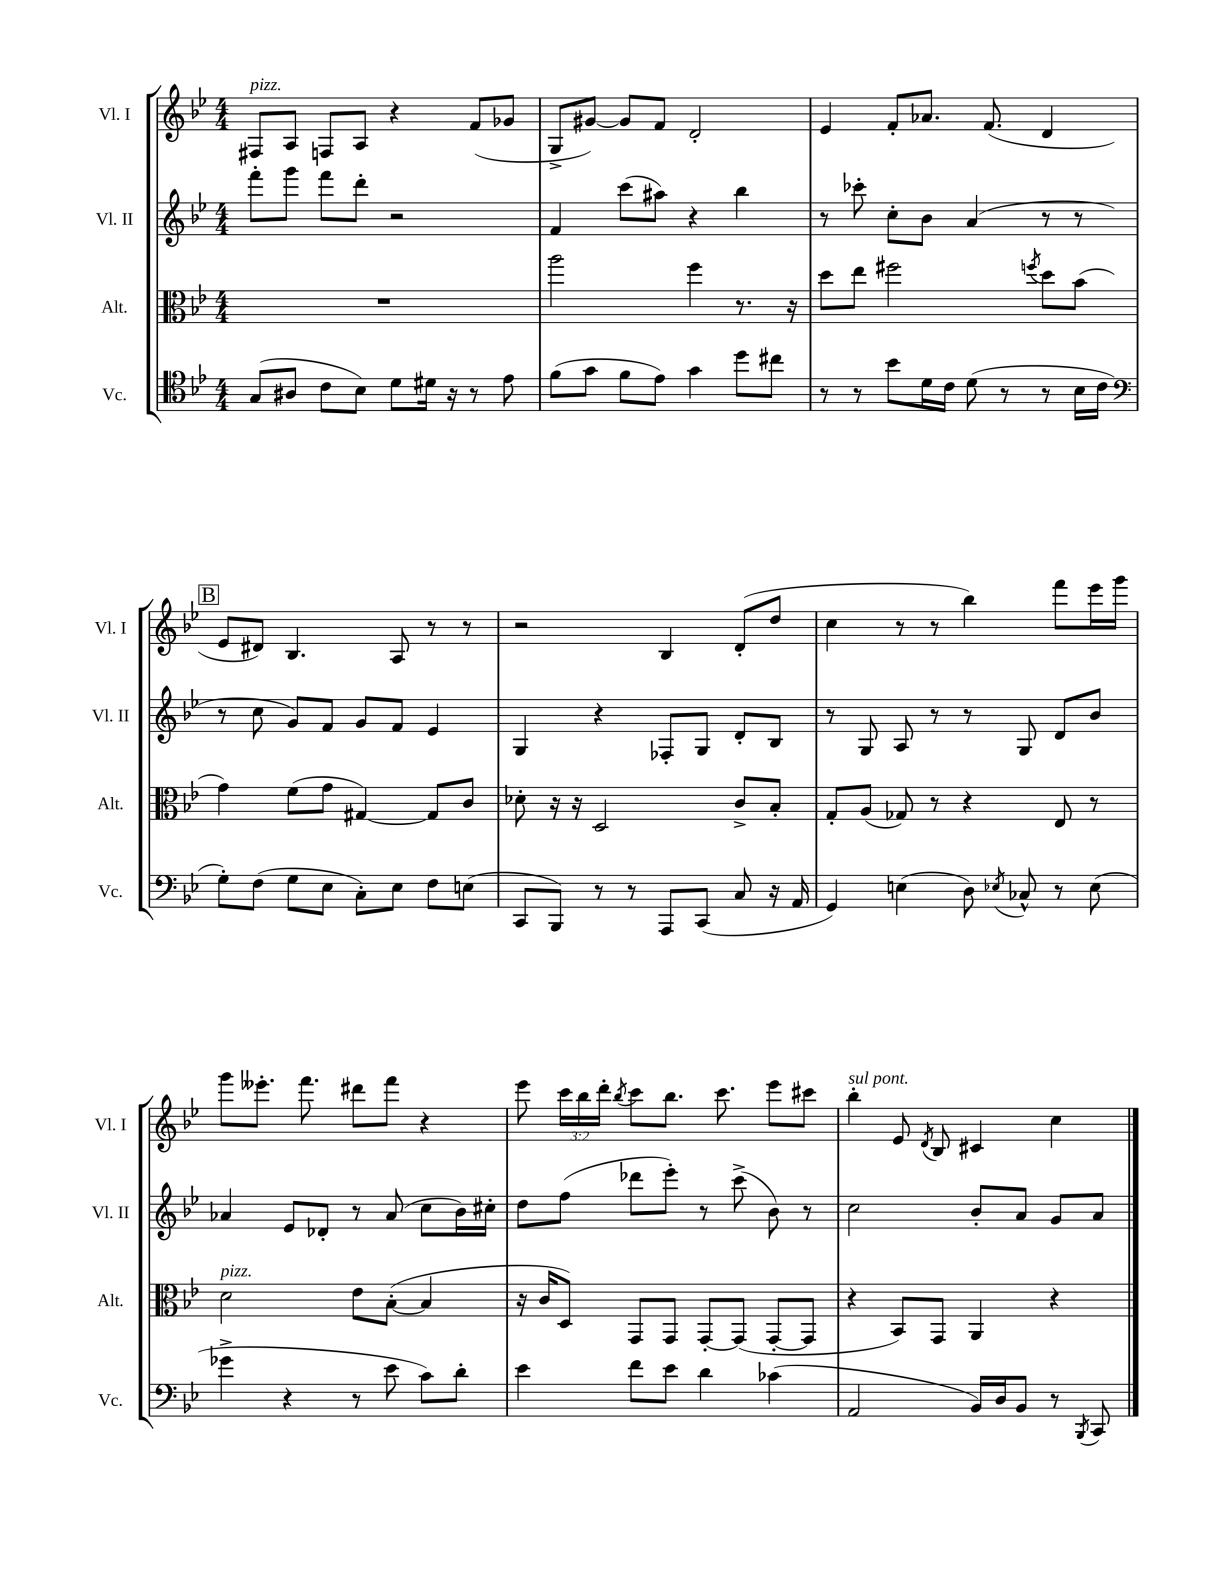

**kern	**kern	**kern	**kern
*part4	*part3	*part2	*part1
*staff4	*staff3	*staff2	*staff1
*I"Vc.	*I"Alt.	*I"Vl. II	*I"Vl. I
*I'Vc.	*I'Alt.	*I'Vl. II	*I'Vl. I
*clefC4	*clefC3	*clefG2	*clefG2
*k[b-e-]	*k[b-e-]	*k[b-e-]	*k[b-e-]
*M4/4	*M4/4	*M4/4	*M4/4
=74	=74	=74	=74
!	!	!	!LO:TX:a:i:t=pizz.
(8G/L	1r	8fff'\L	8F#X/L
8A#X/J	.	8ggg\J	8A/J
8c\L	.	8fff\L	8Fn/L
8B-\J)	.	8ddd'\J	8A/J
8d\L	.	2r	4r
16d#X\Jk	.	.	.
16r	.	.	.
8r	.	.	(8f/L
8e-\	.	.	8g-X/J
=75	=75	=75	=75
(8f\L	2aa\	4f/	8G^/L
8g\J	.	.	[8g#X/J)
8f\L	.	(8ccc\L	8g#/L]
8e-\J)	.	8aa#X\J)	8f/J
4g\	4ff\	4r	2d'/
8dd\L	8.r	4bb-\	.
8cc#X\J	.	.	.
.	16r	.	.
=76	=76	=76	=76
8r	8dd\L	8r	4e-/
8r	8ee-\J	8ccc-X'\	.
8b-\L	2ff#X\	8cc'\L	8f'/L
16d\L	.	8b-\J	8.a-X/J
16c\JJ	.	.	.
(8d\	.	(4a/	.
.	.	.	(8.f/
8r	.	.	.
.	8qffn/	.	.
8r	8dd\L	8r	4d/
16B-\LL	(8b-\J	8r	.
16c\JJ	.	.	.
!!LO:LB:g=z
!!LO:REH:place=s1:t=B
=77	=77	=77	=77
*clefF4	*	*	*
8G'\L)	4g\)	8r	8e-/L
(8F\J	.	8cc\	8d#X/J)
8G\L	(8f\L	8g/L)	4.B-/
8E-\J	8g\J	8f/J	.
8C'\L)	[4G#X/)	8g/L	.
8E-\J	.	8f/J	8A/
8F\L	8G#/L]	4e-/	8r
(8En\J	8c/J	.	8r
=78	=78	=78	=78
8CC/L	8d-X'\	4G/	2r
8BBB-/J)	16r	.	.
.	16r	.	.
8r	2D/	4r	.
8r	.	.	.
8AAA/L	.	8F-X'/L	4B-/
(8CC/J	.	8G/J	.
8C/	8c^/L	8d'/L	(8d'/L
16r	8B-'/J	8B-/J	8dd/J
16AA/	.	.	.
=79	=79	=79	=79
4GG/)	8G'/L	8r	4cc\
.	(8A/J	8G/	.
(4En\	8G-X/)	8A/	8r
.	8r	8r	8r
8D\)	4r	8r	4bb-\)
8qE-X/	.	.	.
8C-X^^/	.	8G/	.
8r	8E-/	8d/L	8fff\L
(8E-\	8r	8b-/J	16eee-\L
.	.	.	16ggg\JJ
!!LO:LB:g=z
=80	=80	=80	=80
!	!LO:TX:a:i:t=pizz.	!	!
4g-X^\	2d\	4a-X/	8ggg\L
.	.	.	8.eee--X'\J
4r	.	8e-/L	.
.	.	.	8.fff\
.	.	8d-X'/J	.
8r	8e-\L	8r	8ddd#X\L
8e-\	([8B-'\J	(8a-/	8fff\J
8c\L)	4B-/]	8cc\L	4r
8d'\J	.	16b-\L)	.
.	.	16cc#X'\JJ	.
=81	=81	=81	=81
4e-\	16r	8dd\L	8eee-\
.	16c/KL	.	.
.	8D/J)	(8ff\J	24ccc\LL
.	.	.	24bb-\
.	.	.	24ddd'\JJ
.	.	.	8qbb-/
8f\L	8GG/L	8ddd-X\L	8ccc\L
8e-\J	8GG/J	8eee-'\J)	8.bb-\J
4d\	[8GG'/L	8r	.
.	.	.	8.ccc\
.	(8GG/J]	(8ccc^\	.
(4c-X\	[8GG'/L	8b-\)	8eee-\L
.	8GG/J]	8r	8ccc#X\J
=82	=82	=82	=82
!	!	!	!LO:TX:a:i:t=sul pont.
2AA/	4r	2cc\	4bb-'\
.	8BB-/L)	.	8e-/
.	.	.	8qd/
.	8GG/J	.	8B-/
16BB-/LL)	4AA/	8b-'/L	4c#X/
16D/J	.	.	.
8BB-/J	.	8a/J	.
8r	4r	8g/L	4cc\
8qBBB-/	.	.	.
8CC/	.	8a/J	.
==	==	==	==
*-	*-	*-	*-
